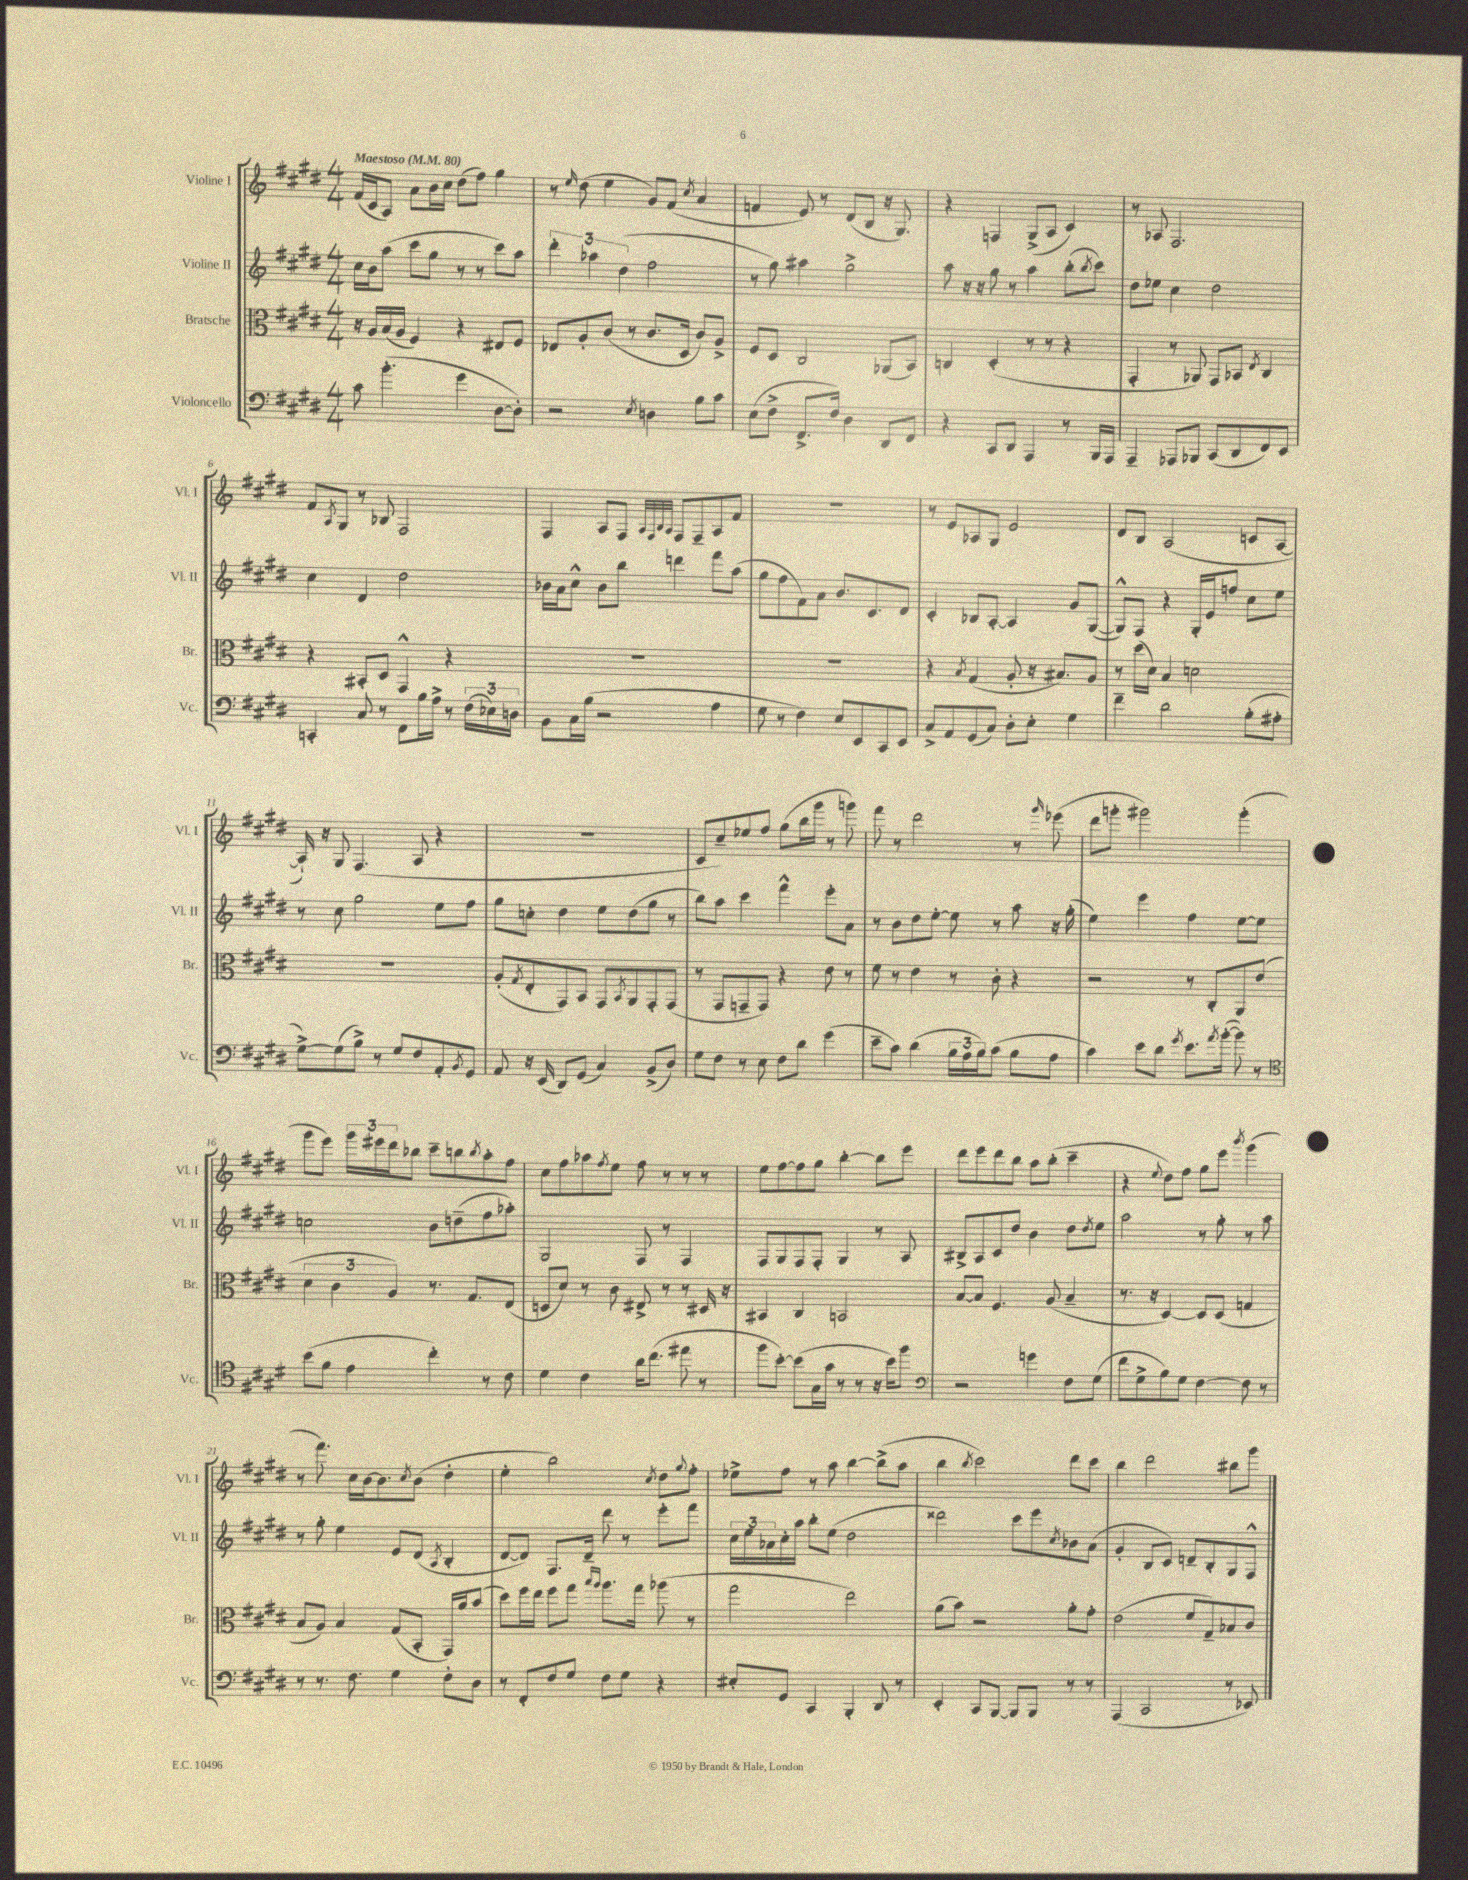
<<
\new StaffGroup <<
\new Staff = "s0" \with { instrumentName = "Violine I" shortInstrumentName = "Vl. I" } {
    \clef treble \key e \major \numericTimeSignature \time 4/4 \tempo "Maestoso" 4 = 80
    fis'16( cis'16 a8) a'8 b'16 cis''16 dis''8( fis''8) gis''4 |
    r8 \grace { e''16 } dis''8( e''4 gis'8) fis'8( \acciaccatura { cis''8 } a'4 |
    f'4 e'8) r8 dis'8( b8 r16 gis8.) |
    r4 f4 gis8->( a8 cis'4) |
    r8 aes8 fis2. |
    fis'8 \acciaccatura { a8 } gis8 r8 bes8 fis2 |
    fis4 a8 fis8 \grace { a32 fis32 b32 a32 } fis8 fis8-- a8 fis'8 |
    R1 |
    r8 e'8 aes8 gis8 e'2 |
    dis'8 b8 a2( c'8 a8~ |
    a16-!) r16 gis8 fis4.( a8 r4 |
    R1 |
    cis'8 cis''8--) ees''8 fis''8 gis''8( b''16 gis'''16 r8 g'''8) |
    fis'''8 r8 dis'''2 r8 \grace { gis'''16 } ees'''8( |
    dis'''8 g'''8-. gis'''2) gis'''4-.( |
    gis'''8 e'''8) \tuplet 3/2 { gis'''16 eis'''16 dis'''16 } bes''8 cis'''8-- b''8 \acciaccatura { b''8 } a''8-. fis''8 |
    cis''8 fis''8 aes''8 \acciaccatura { fis''8 } e''8 fis''8 r8 r8 r8 |
    e''8 fis''8~ fis''8 gis''8 b''4~-. b''8 e'''8 |
    dis'''8 e'''8 dis'''8 b''8 a''8 b''8-.( cis'''4-- |
    r4 \appoggiatura { e''8 } dis''8) fis''8 gis''8 e'''8 \acciaccatura { b'''8 } gis'''4( |
    r8 fis'''8.) cis''16 b'16~ b'8. \acciaccatura { cis''8 } b'8( dis''4-. |
    e''4-. b''2) \acciaccatura { cis''8 } dis''8 \appoggiatura { gis''8 } fis''8-. |
    ees''8-> fis''8 r8 a''8 b''4~ b''8->( a''8 |
    b''4 \acciaccatura { b''8 } cis'''2) dis'''8 cis'''8 |
    b''4 dis'''2 bis''8 gis'''8 \bar "|." |
}
\new Staff = "s1" \with { instrumentName = "Violine II" shortInstrumentName = "Vl. II" } {
    \clef treble \key e \major \numericTimeSignature \time 4/4
    cis''16 b'16 a''8( cis'''8 gis''8 r8 r8 cis'''8) a''8 |
    \tuplet 3/2 { dis'''4-. aes''4 dis''4( } fis''2 |
    r8 gis''8) ais''4 gis''2-> |
    a''8 r16 r16 gis''8 r8 a''4 b''8-.( \acciaccatura { b''8 } cis'''8) |
    dis''8 ees''8 cis''4 dis''2 |
    cis''4 dis'4 dis''2 |
    bes'16 a'16 cis''8-^ bes'8 b''8 d'''4 fis'''8 a''8( |
    gis''8 fis''8 fis'8) a'8 b'8. cis'8. dis'8 |
    cis'4-. bes8 a8~-. a4 gis'8 gis8~( |
    gis8-^) fis8 r4 gis16-. e'16 f''8 cis''8 e''8 |
    r8 cis''8 gis''2 e''8 fis''8 |
    gis''8 c''8-. dis''4 e''8 dis''8( gis''8 r8 |
    b''8) a''8 cis'''4 fis'''4-^ e'''8-. a'8 |
    r8 b'8 dis''8 e''8~-. e''8 r8 a''8 r16 gis''16-.( |
    e''4) e'''4 fis''4 e''8~ e''8 |
    c''2 b'8 d''8--( fis''8 aes''8-.) |
    gis2 fis8 r8 fis4 |
    fis8 gis8 fis8 fis8-. gis4 r8 a8 |
    bis8-> a8 cis'8 dis''8 b'4 dis''8 \acciaccatura { dis''8 } e''8 |
    a''2 r8 gis''8-. r8 a''8 |
    r8 gis''8-. e''4 e'8 dis'8( \acciaccatura { a8 } b4-. |
    dis'8~ dis'8) fis8. dis'16-- dis'''8 r8 e'''8-. fis'''8 |
    \tuplet 3/2 { cis''16 e''16 aes'16 } cis''16-. a''16 b''8-. e''8( dis''2 |
    disis'''2) cis'''8 e'''8 \acciaccatura { cis''8 } bes'8 a'8( |
    gis'4-. b8 cis'8) d'8-- b8-. gis8 fis8-^ \bar "|." |
}
\new Staff = "s2" \with { instrumentName = "Bratsche" shortInstrumentName = "Br." } {
    \clef alto \key e \major \numericTimeSignature \time 4/4
    r16 a16 b16( a16 fis4) r4 eis8 fis8 |
    ees8 a8-. cis'8( r8 cis'8. dis16 cis'8) a8-> |
    fis8 dis8 cis2 aes,8( b,8) |
    c4 dis4-.( r8 r8 r4 |
    gis,4-. r8 aes,8) gis,8 bes,8 \acciaccatura { e8 } cis4 |
    r4 bis,8-. dis8 gis,4-^ r4 |
    R1 |
    R1 |
    r4 \acciaccatura { b8 } gis4( a8-. r16 bis8.) a8 |
    r8 dis''16( dis'16) b4 d'2 |
    R1 |
    a8-.( \acciaccatura { gis8 } e8-. gis,8) b,8 gis,8 \acciaccatura { b,8 } a,8 gis,8-. gis,8( |
    r8 gis,8 g,8-- g,8) r4 e'8 r8 |
    fis'8 r8 e'4 r8 cis'8-. r4 |
    r2 r8 cis8-. a,8 e'8( |
    \tuplet 3/2 { dis'4 cis'4 a4) } r8. gis8. e8( |
    d8 dis'8) r8 cis'8 eis8-> r8 r8 dis16 r16 |
    bis,4 cis4 b,2 |
    b8~ b8 fis4. a8( b4-- |
    r8. r16 dis4~) dis8 dis8( g4 |
    b8 a8) b4 gis8( b,8-. gis,16) a'16 b'8( |
    dis''8) fis''16 e''16 fis''8 gis''8 \grace { b''16 a''16 } a''8. gis''16 aes''8( r8 |
    gis''2 e''2) |
    a'8( b'8) r2 a'8-. gis'8-. |
    e'2( fis'8 gis8--) bes8 cis'8 \bar "|." |
}
\new Staff = "s3" \with { instrumentName = "Violoncello" shortInstrumentName = "Vc." } {
    \clef bass \key e \major \numericTimeSignature \time 4/4
    cis'8 b'4.-.( gis'4 dis8~ dis8-.) |
    r2 \acciaccatura { e8 } d4 b8 cis'8 |
    e8( fis8-> fis,8.-> fis16) dis4 dis,8 fis,8 |
    r4 cis,8 dis,8 a,,4 r8 b,,16 a,,16 |
    a,,4-- aes,,8 bes,,8 cis,8( dis,8 fis,8) e,8 |
    c,4-. cis8 r8 fis,8 b16 a16-> r8 \tuplet 3/2 { fis16( ees16) d16 } |
    b,8 cis16 b16( r2 a4 |
    gis8 r8 fis4) e8 e,8 cis,8 e,8 |
    cis8-> a,8 gis,8( cis8) dis8-. e8-. gis4 |
    fis'4-- dis'2 b8-.( ais8-. |
    gis8~->) gis8( b8->) r8 gis8 fis8 a,8-. \acciaccatura { b,8 } gis,8 |
    a,8 r16 e,16( dis,8) gis,8( cis4) b,8->( dis8) |
    gis8 fis8 r8 e8 fis8 dis'8 gis'4( |
    e'8-- cis'8) dis'4( \tuplet 3/2 { b16 a16 b16) } cis'8( b8 a8 |
    cis'4) e'8 dis'8 \acciaccatura { gis'8 } e'8. \acciaccatura { a'8 } b'16~-.( b'8) r8 |
    \clef tenor b'8( fis'8 e'4 cis''4-.) r8 cis'8 |
    dis'4 cis'4 a'16 cis''8.( eis''8 r8 |
    fis''8 b'8~-.) b'8( gis16 gis'16 r8 r8 r16 b'16) fis''8 |
    \clef bass r2 g'4 fis8 gis8( |
    fis'8 gis8-> b8) gis8 fis4~ fis8 r8 |
    r8 r8. fis8. gis4 fis8-. dis8 |
    r8 fis,8-. fis8 gis8 fis8 gis8 r4 |
    eis8-. gis,8 cis,4 b,,4-. dis,8 r8 |
    e,4-. cis,8 b,,8~ b,,8 b,,8 r8 r8 |
    a,,4( cis,2 r8 ees,8) \bar "|." |
}
>>
>>
